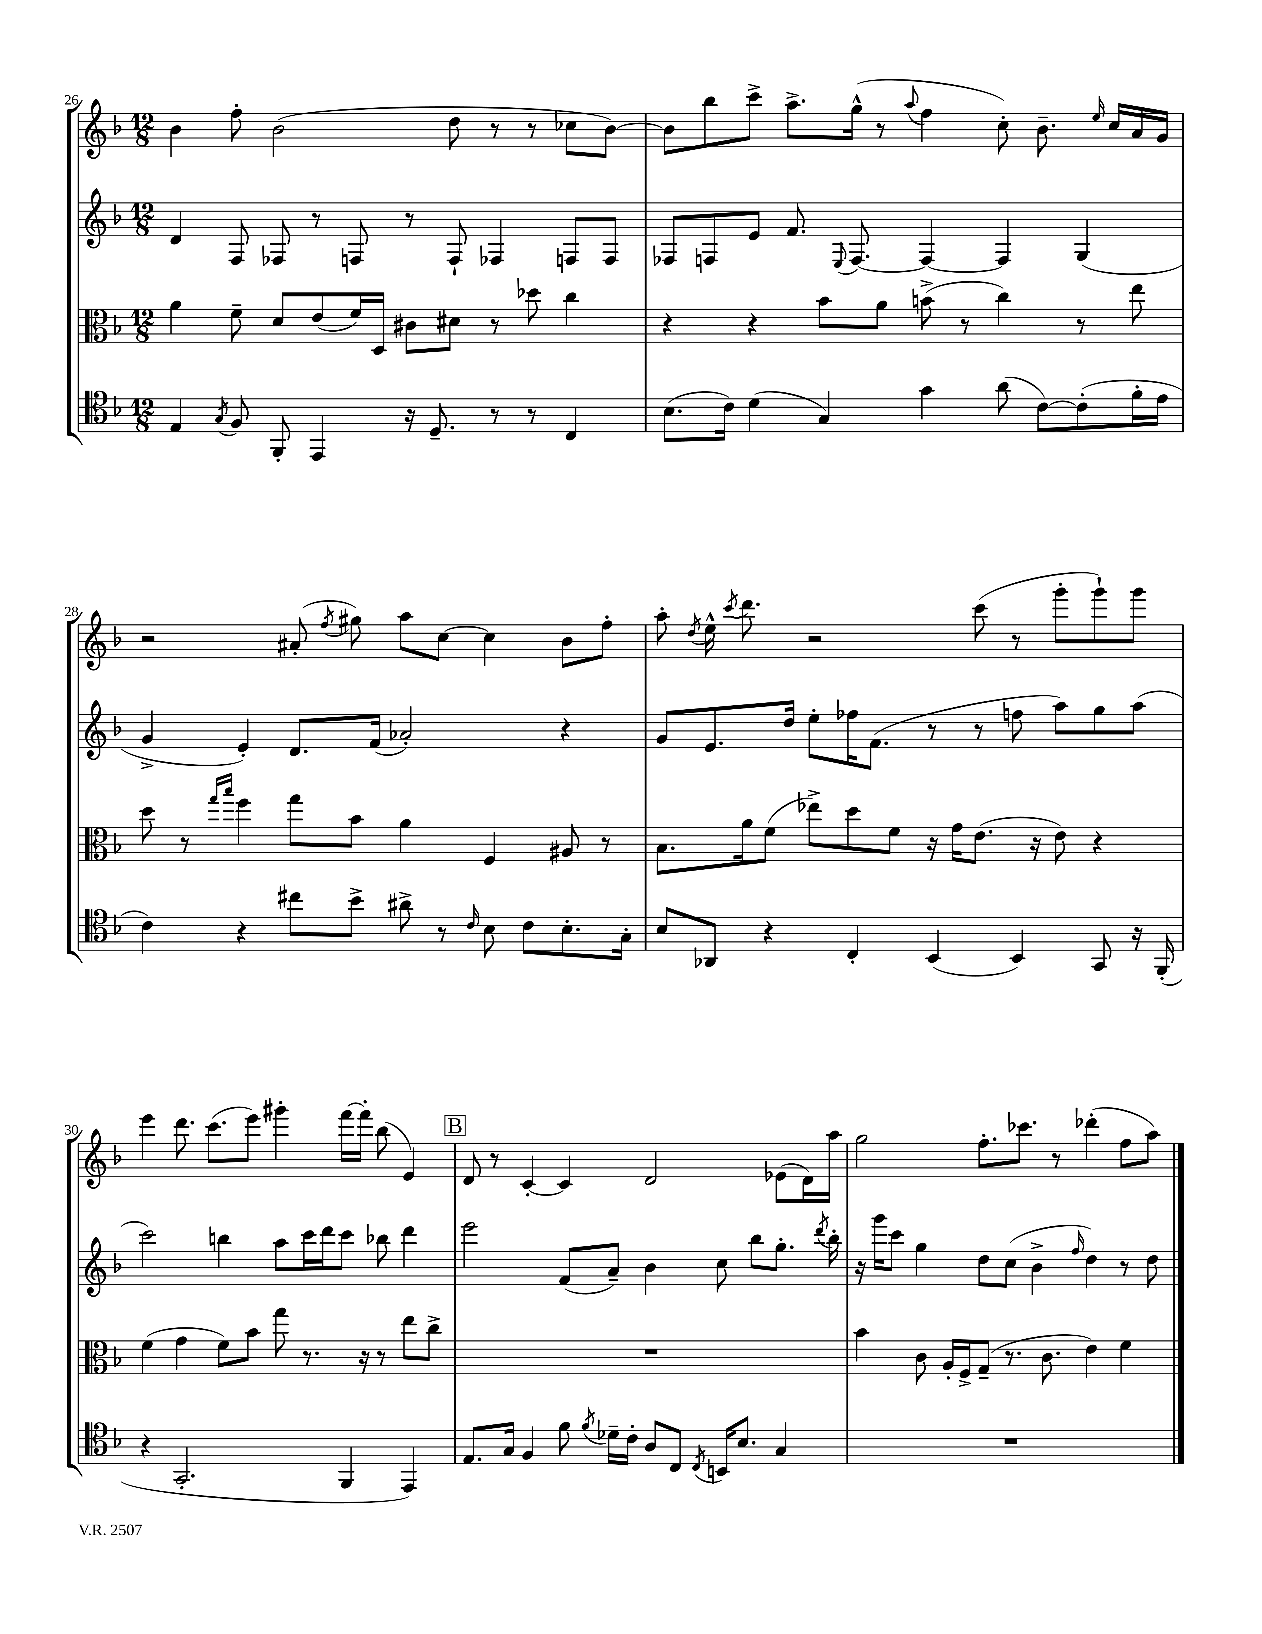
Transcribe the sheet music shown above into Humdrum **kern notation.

**kern	**kern	**kern	**kern
*staff4	*staff3	*staff2	*staff1
*clefC4	*clefC3	*clefG2	*clefG2
*k[b-]	*k[b-]	*k[b-]	*k[b-]
*M12/8	*M12/8	*M12/8	*M12/8
4E	4a	4d	4b-
8qG	.	.	.
8F	8f~	8F	8ff'
8FF'	8d	8F-	(2b-
4EE	(8e	8r	.
.	16f)	8F	.
.	16D	.	.
16r	8c#	8r	.
8.D~	.	.	.
.	8d#	8F`	8dd
8r	8r	4F-	8r
8r	8dd-	.	8r
4C	4cc	8F	8cc-
.	.	8F	[8b-)
=	=	=	=
(8.B-	4r	8F-	8b-]
.	.	8F	8bb-
16c)	.	.	.
(4d	4r	8e	8ccc^
.	.	8.f	8.aa^
4G)	8b-	.	.
.	.	8qqE	.
.	.	[8.F	(16gg^^
.	8a	.	8r
.	.	.	8qqaa
4g	(8b^	4F_	4ff
.	8r	.	.
(8a	4cc)	4F]	8cc')
[8c)	.	.	8.b-~
(8c']	8r	(4G	.
.	.	.	16qqee
.	.	.	16cc
16f'	8ee	.	16a
16e	.	.	16g
=	=	=	=
4c)	8dd	4g^	2r
.	8r	.	.
.	16qqgg	.	.
.	16qqbb-	.	.
4r	4ff	4e')	.
8cc#	8gg	8.d	(8a#'
.	.	.	8qff
8b-^	8b-	.	8gg#)
.	.	(16f	.
8a#^	4a	2a-')	8aa
8r	.	.	[8cc
16qqc	.	.	.
8B-	4F	.	4cc]
8c	.	.	.
8.B-'	8A#	4r	8b-
.	8r	.	8ff'
16G'	.	.	.
=	=	=	=
8B-	8.B-	8g	8aa'
.	.	.	8qdd
8AA-	.	8.e	16ee^^
.	.	.	8qccc
.	16a	.	8.ddd
4r	(8f	.	.
.	.	16dd	.
.	8ee-^)	8ee'	2r
4C'	8dd	16ff-	.
.	.	(8.f	.
.	8f	.	.
(4BB-	16r	8r	.
.	16g	.	.
.	(8.e	8r	(8ccc
4BB-)	.	8ff	8r
.	16r	.	.
.	8e)	8aa)	8ggg'
8GG	4r	8gg	8ggg`)
16r	.	(8aa	8ggg
(16FF'	.	.	.
=	=	=	=
4r	(4f	2ccc)	4eee
2.GG'	4g	.	8.ddd
.	.	.	(8.ccc
.	8f)	4bb	.
.	8b-	.	8eee)
.	8gg	8aa	4ggg#'
.	8.r	16ccc	.
.	.	16ddd	.
4FF	.	8ccc	[16fff
.	16r	.	16fff']
.	8r	8bb-	(8bb-
4EE)	8ee	4ddd	4e)
.	8cc^	.	.
=	=	=	=
8.E	1.r	2eee	8d
.	.	.	8r
16G	.	.	.
4F	.	.	[4c'
8f	.	(8f	4c]
8qf	.	.	.
16d-~	.	8a~)	.
16c'	.	.	.
8A	.	4b-	2d
8C	.	.	.
8qC	.	.	.
16BB	.	8cc	.
8.B-	.	.	.
.	.	8bb-	.
4G	.	8.gg'	(8e-
.	.	.	16d)
.	.	8qddd	.
.	.	16bb-'	16aa
=	=	=	=
1.r	4b-	16r	2gg
.	.	16ggg	.
.	.	8ccc	.
.	8c	4gg	.
.	16A'	.	.
.	16F^	.	.
.	(8G~	8dd	8.ff'
.	8.r	(8cc	.
.	.	.	8.ccc-
.	.	4b-^	.
.	8.c	.	.
.	.	.	8r
.	.	16qqff	.
.	4e)	4dd)	(4ddd-'
.	4f	8r	8ff
.	.	8dd	8aa)
==	==	==	==
*-	*-	*-	*-
